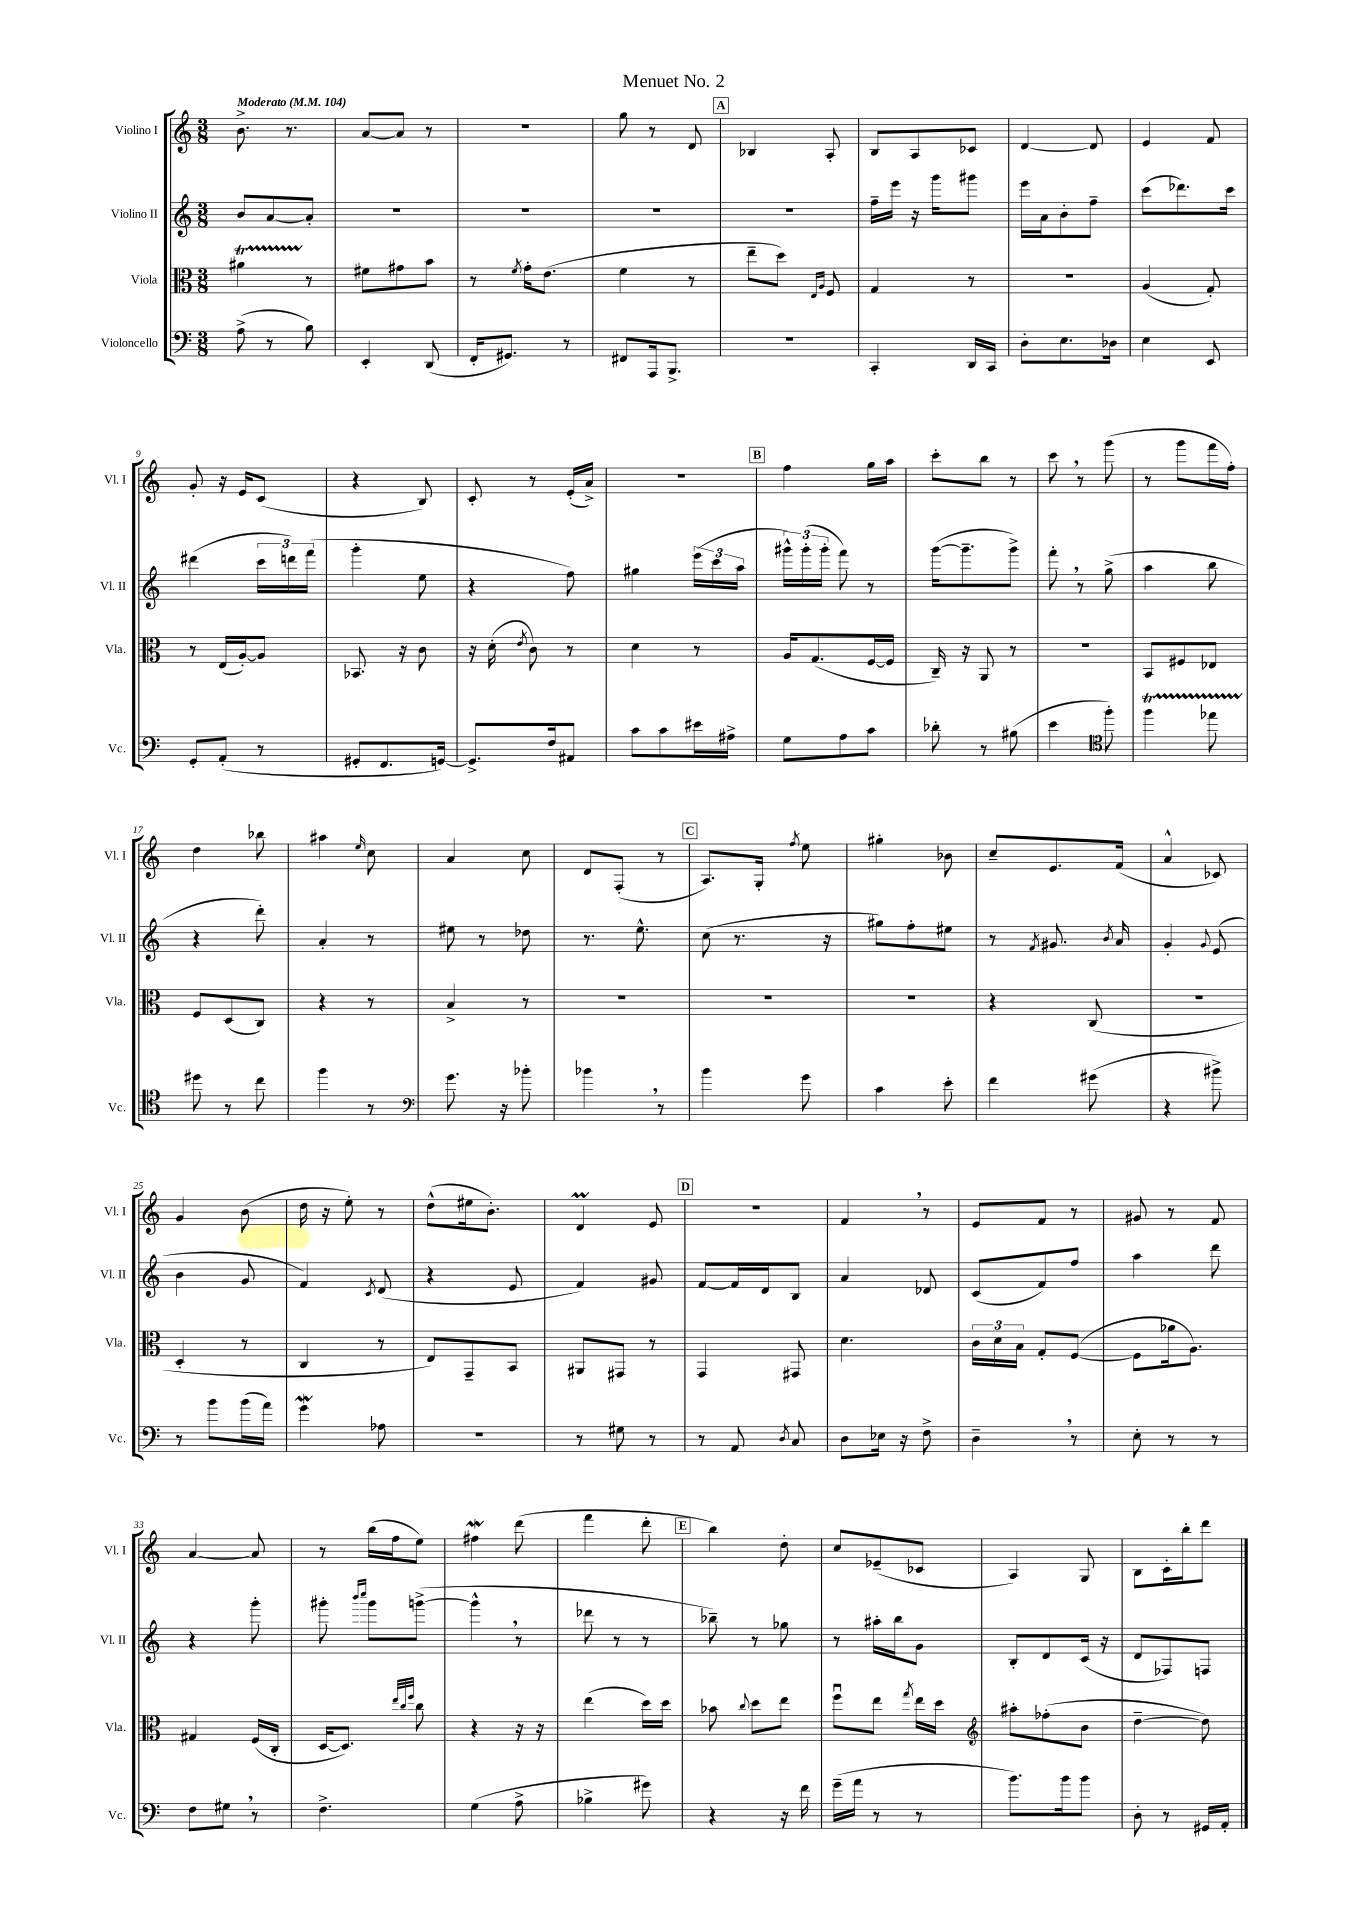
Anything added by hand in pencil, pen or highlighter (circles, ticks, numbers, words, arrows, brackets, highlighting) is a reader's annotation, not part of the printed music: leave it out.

**kern	**kern	**kern	**kern
*staff4	*staff3	*staff2	*staff1
*clefF4	*clefC3	*clefG2	*clefG2
*k[]	*k[]	*k[]	*k[]
*M3/8	*M3/8	*M3/8	*M3/8
*MM104	*MM104	*MM104	*MM104
(8A^\	4a#\	8b/L	8.b^\
8r	.	[8a/	.
.	.	.	8.r
8B\)	8r	8a'/]J	.
=	=	=	=
4EE'/	8f#\L	4.r	[8a/L
.	8g#\	.	8a/]J
(8DD/	8b\J	.	8r
=	=	=	=
16FF'/LK	8r	4.r	4.r
8.GG#/J)	.	.	.
.	8qf/	.	.
.	16g'\LK	.	.
.	(8.e\J	.	.
8r	.	.	.
=	=	=	=
8FF#/L	4f\	4.r	8gg\
16AAA/k	.	.	8r
8.BBB^/J	.	.	.
.	8r	.	8d/
=	=	=	=
4.r	8ee~\L	4.r	4B-/
.	8dd\J)	.	.
.	16qqE/LL	.	.
.	16qqA/JJ	.	.
.	8F/	.	8A'/
=	=	=	=
4CC'/	4G/	16ff~\LL	8B/L
.	.	16eee\JJ	.
.	.	16r	8A/
.	.	16ggg\LK	.
16DD/LL	8r	8ggg#\J	8c-/J
16CC/JJ	.	.	.
=	=	=	=
8D'\L	4.r	16eee\LL	[4d/
.	.	16a\J	.
8.E\	.	8b'\	.
.	.	8ff~\J	8d/]
16D-\Jk	.	.	.
=	=	=	=
4E\	(4A/	(8ccc\L	4e/
.	.	8.ddd-\)	.
8EE/	8G'/)	.	8f/
.	.	16ccc\Jk	.
=	=	=	=
8GG'/L	8r	(4ddd#\	8g'/
(8AA'/J	(16E/LL	.	16r
.	[16A'/J)	.	16e/LK
8r	8A/]J	24ccc\LL	(8c/J
.	.	24ddd\)	.
.	.	(24fff\JJ	.
=	=	=	=
8GG#'/L	8.BB-/	4ggg'\	4r
8.FF/	.	.	.
.	16r	.	.
.	8c\	8ee\	8B/)
[16GG/Jk)	.	.	.
=	=	=	=
8.GG^/]L	16r	4r	8c'/
.	(16d'\	.	.
.	8qe/	.	.
.	8c\)	.	8r
16F/k	.	.	.
8AA#/J	8r	8ff\)	(16e'/LL
.	.	.	16a^/JJ)
=	=	=	=
8c\L	4d\	4gg#\	4.r
8c\	.	.	.
16e#\L	8r	(24eee\LL	.
.	.	24ccc\	.
16A#^\JJ	.	.	.
.	.	24aa\JJ	.
=	=	=	=
8G\L	16A/LK	24ggg#^^\LL)	4ff\
.	.	(24ggg#'\	.
.	(8.G/	.	.
.	.	24ggg#'\JJ	.
8A\	.	8fff\)	.
8c\J	[16F/L	8r	16gg\LL
.	16F/]JJ	.	16aa\JJ
=	=	=	=
8d-'\	16C~/)	([16ggg\LK	8ccc'\L
.	16r	8.ggg~\]	.
8r	8AA/	.	8bb\J
(8B#\	8r	8ggg^\J)	8r
=	=	=	=
4e\	4.r	8fff'\	8ccc\
.	.	8r	8r
*clefC4	*	*	*
8ff'\)	.	(8gg^\	(8ggg\
=	=	=	=
4ff\	8BB/L	4aa\	8r
.	8F#/	.	8ggg\L
8ee-\	8E-/J	8bb\	16fff\L
.	.	.	16ff'\JJ)
=	=	=	=
8dd#\	8F/L	4r	4dd\
8r	(8D/	.	.
8cc\	8C/J)	8ddd'\)	8bb-\
=	=	=	=
4ff\	4r	4a'/	4aa#\
.	.	.	16qqee/
8r	8r	8r	8cc\
=	=	=	=
*clefF4	*	*	*
8.g\	4B^/	8ee#\	4a/
.	.	8r	.
16r	.	.	.
8b-'\	8r	8dd-\	8cc\
=	=	=	=
4b-\	4.r	8.r	8d/L
.	.	.	(8F'/J
.	.	8.ee^^\	.
8r	.	.	8r
=	=	=	=
4b\	4.r	(8cc\	8.A/L)
.	.	8.r	.
.	.	.	16G'/Jk
.	.	.	8qff/
8g\	.	.	8ee\
.	.	16r	.
=	=	=	=
4c\	4.r	8gg#\L)	4gg#'\
.	.	8ff'\	.
8e'\	.	8ee#\J	8b-\
=	=	=	=
4f\	4r	8r	8cc~/L
.	.	8qf/	.
.	.	8.g#/	8.e/
(8g#\	(8C/	.	.
.	.	8qb/	.
.	.	16a/	(16f/Jk
=	=	=	=
4r	4.r	4g'/	4a^^/
.	.	8qqg/	.
8b#^\)	.	(8e/	8c-/)
=	=	=	=
8r	4D'/	4b\	4g/
8b\L	.	.	.
(16b\L	8r	8g/	(8b\
16a\JJ)	.	.	.
=	=	=	=
4g\	4C/	4f/)	16dd\
.	.	.	16r
.	.	.	8ee'\)
.	.	8qc/	.
8A-\	8r	(8d/	8r
=	=	=	=
4.r	8E/L)	4r	(8dd^^\L
.	8GG~/	.	16ee#\k
.	.	.	8.b'\J)
.	8BB/J	8e/	.
=	=	=	=
8r	8AA#/L	4f/)	4d/
8G#\	8GG#/J	.	.
8r	8r	8g#/	8e/
=	=	=	=
8r	4GG/	[8f/L	4.r
8AA/	.	16f/]L	.
.	.	16d/J	.
8qD/	.	.	.
8C/	8GG#/	8B/J	.
=	=	=	=
8D\L	4.d\	4a/	4f/
16E-\Jk	.	.	.
16r	.	.	.
8F^\	.	8d-/	8r
=	=	=	=
4D~\	24c\LL	(8c/L	8e/L
.	24d\	.	.
.	24B\JJ	.	.
.	8G'/L	8f/)	8f/J
8r	([8F/J	8ff/J	8r
=	=	=	=
8E'\	8F\]L	4aa\	8g#/
8r	16a-\k	.	8r
.	8.A\J)	.	.
8r	.	8ddd\	8f/
=	=	=	=
8F\L	4G#/	4r	[4a/
8G#\J	.	.	.
8r	(16F/LL	8ggg'\	8a/]
.	16C'/JJ	.	.
=	=	=	=
4.F^\	[16D/LK	8ggg#'\	8r
.	8.D/]J)	.	.
.	.	16qqbbb/LL	.
.	.	16qqcccc/JJ	.
.	.	8ggg#\L	(16bb\LL
.	.	.	16ff\J
.	32qqee/LLL	.	.
.	32qqcc/	.	.
.	32qqff/JJJ	.	.
.	8cc\	([8ggg^\J	8ee\J)
=	=	=	=
(4G\	4r	4ggg^^\]	4ff#\
8A^\	16r	8r	(8ddd\
.	16r	.	.
=	=	=	=
4B-^\	(4ee\	8ddd-\	4fff\
.	.	8r	.
8g#\)	16dd\LL)	8r	8ddd'\
.	16dd\JJ	.	.
=	=	=	=
4r	8b-\	8bb-~\)	4bb\)
.	8qqcc/	.	.
.	8dd\L	8r	.
16r	8ee\J	8gg-\	8dd'\
16f\	.	.	.
=	=	=	=
(16g~\LL	8ffu\L	8r	8cc/L
16a\JJ	.	.	.
8r	8ee\J	16aa#'\LL	(8e-~/
.	.	16bb\J	.
.	8qgg/	.	.
8r	16ee\LL	8g\J	8c-/J
.	16dd\JJ	.	.
=	=	=	=
*	*clefG2	*	*
8.b\L)	8aa#'\L	8B'/L	4A/)
.	(8ff-'\	8d/	.
16b\k	.	.	.
8b\J	8b\J	(16c/Jk	8G/
.	.	16r	.
=	=	=	=
8D'\	[4dd~\	8d/L	8B\L
8r	.	8F-/)	16c'\L
.	.	.	16bb'\J
16GG#/LL	8dd\])	8F/J	8ddd\J
16AA'/JJ	.	.	.
==	==	==	==
*-	*-	*-	*-
